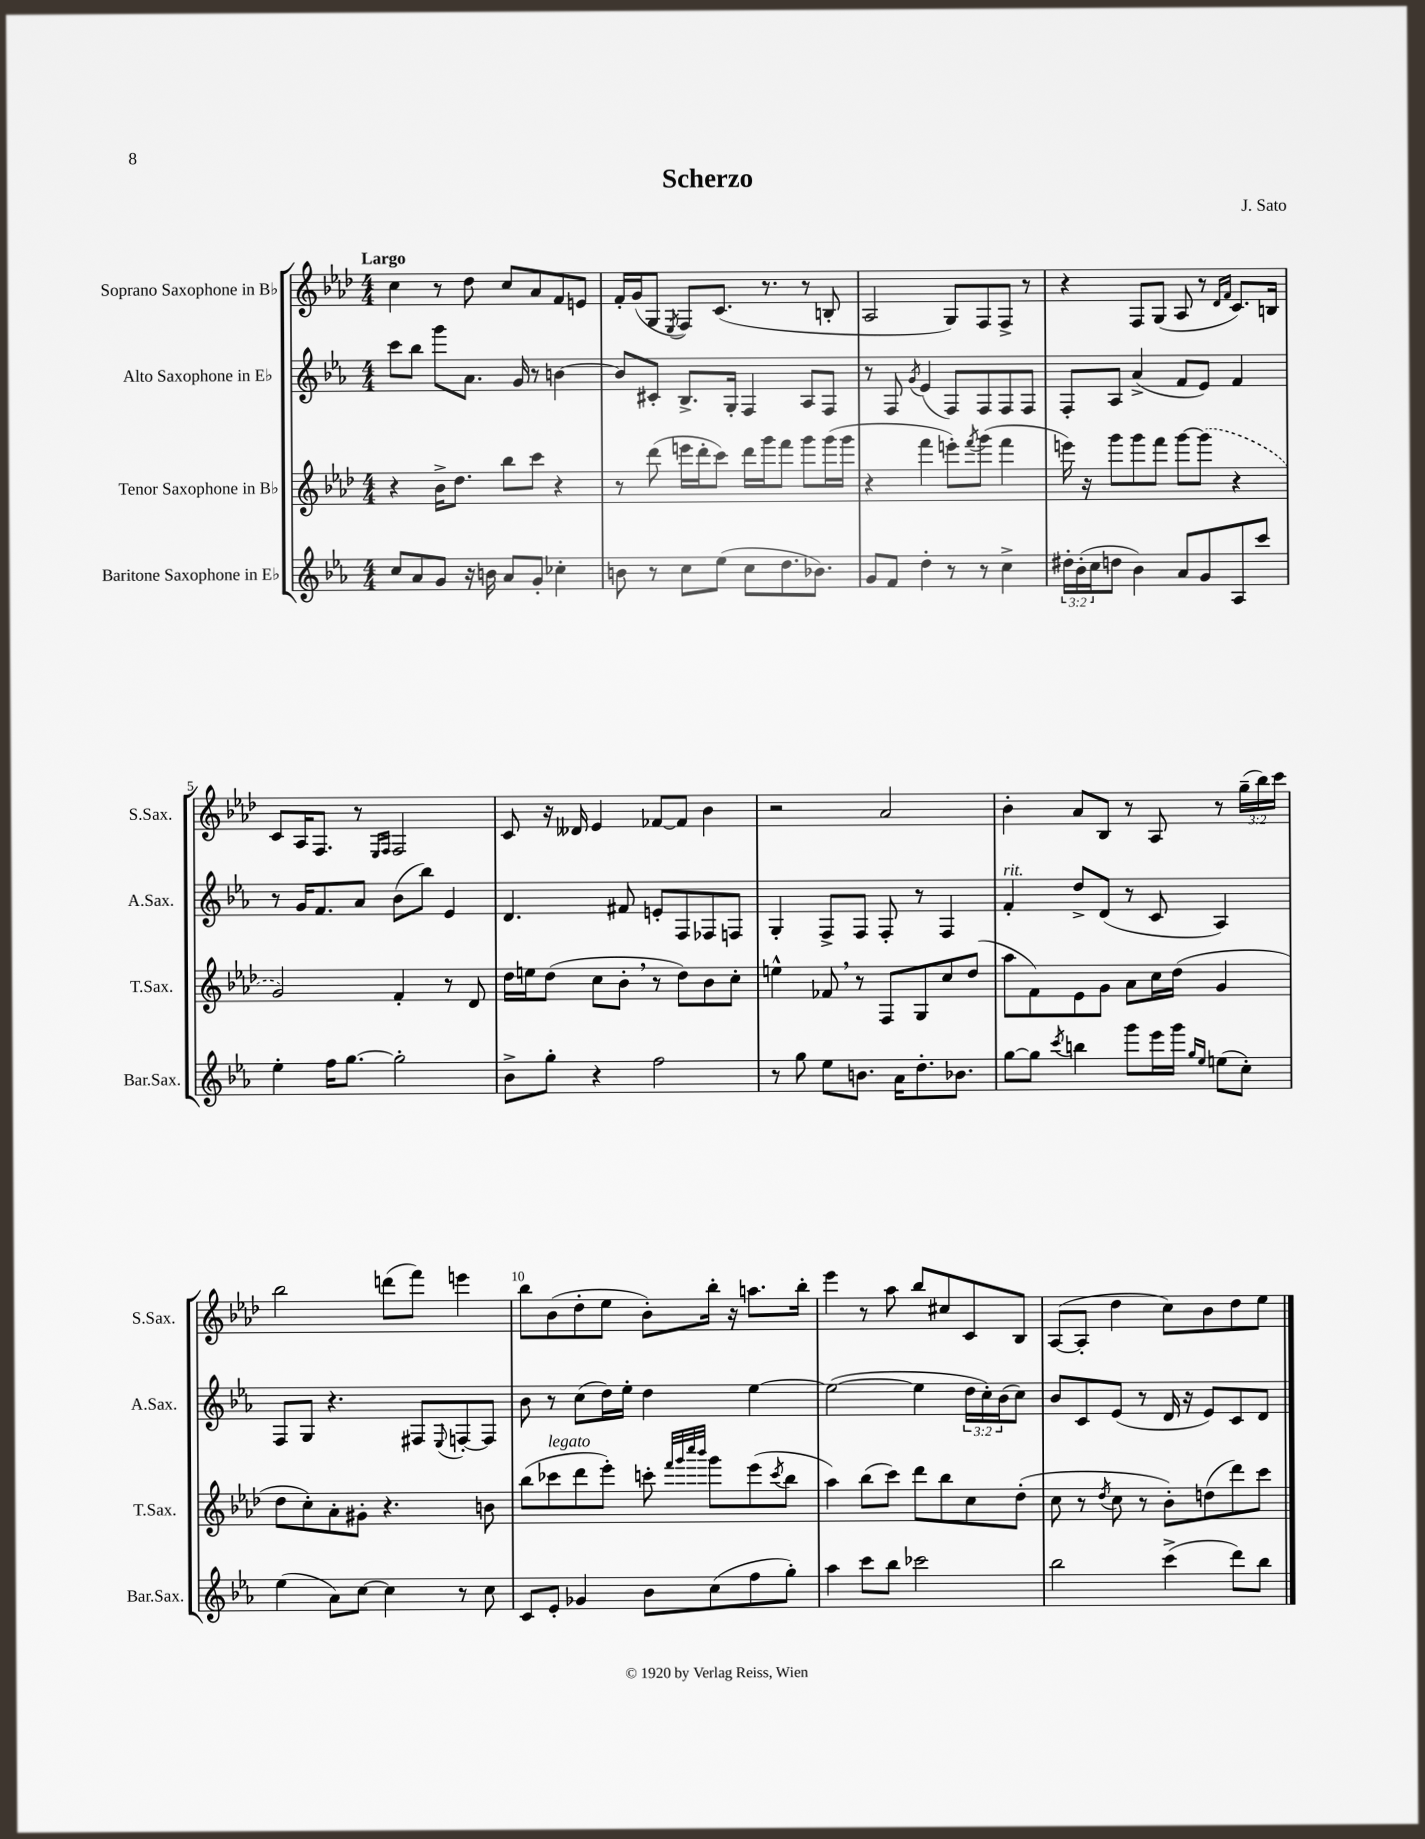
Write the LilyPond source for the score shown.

\header { title = "Scherzo" composer = "J. Sato" }
<<
\new StaffGroup <<
\new Staff = "s0" \with { instrumentName = "Soprano Saxophone in Bb" shortInstrumentName = "S.Sax." } {
    \clef treble \key aes \major \numericTimeSignature \time 4/4 \override Staff.TupletNumber.text = #tuplet-number::calc-fraction-text \tempo "Largo"
    c''4 r8 des''8 c''8 aes'8 f'8 e'8 |
    f'16-. g'16( g8 \acciaccatura { ees8 } f8) c'8.( r8. r8 b8-. |
    aes2 g8) f8 f8-> r8 |
    r4 f8 g8( aes8 r8 \grace { des'16 f'16 } c'8.) b16 |
    c'8 aes16 f8. r8 \grace { ees16 f16 } f2 |
    c'8 r16 deses'16 ees'4 fes'8~ fes'8 bes'4 |
    r2 aes'2 |
    bes'4-. aes'8 bes8 r8 aes8 r8 \tuplet 3/2 { g''16--( bes''16) c'''16 } |
    bes''2 d'''8( f'''8) e'''4 |
    bes''8 bes'8( des''8-. ees''8 bes'8-.) bes''16-. r16 a''8. bes''16-. |
    ees'''4 r8 aes''8 bes''8 cis''8 c'8 bes8 |
    aes8~( aes8-. des''4 c''8) bes'8 des''8 ees''8 \bar "|." |
}
\new Staff = "s1" \with { instrumentName = "Alto Saxophone in Eb" shortInstrumentName = "A.Sax." } {
    \clef treble \key ees \major \numericTimeSignature \time 4/4 \override Staff.TupletNumber.text = #tuplet-number::calc-fraction-text
    c'''8 bes''8 g'''8 aes'8. g'16 r8 b'4~ |
    b'8 cis'8-. bes8.-> g16-. f4 aes8 f8 |
    r8 f8 \acciaccatura { g'8 } ees'4( f8) f8 f8 f8 |
    f8-. aes8 aes'4->( f'8 ees'8) f'4 |
    r8 g'16 f'8. aes'8 bes'8( bes''8) ees'4 |
    d'4. fis'8 e'8-. f8 fes8 f8 |
    g4-. f8-> f8 f8-. r8 f4 |
    f'4-.^\markup { \italic "rit." } d''8-> d'8( r8 c'8 aes4) |
    f8 g8 r4. fis8 \appoggiatura { ees8 } f8~-. f8 |
    bes'8 r8 c''8( d''16) ees''16-. d''4 ees''4~ |
    ees''2~( ees''4 \tuplet 3/2 { d''16 c''16-.) bes'16( } c''8) |
    bes'8 c'8 ees'8( r8 d'16 r16 ees'8) c'8 d'8 \bar "|." |
}
\new Staff = "s2" \with { instrumentName = "Tenor Saxophone in Bb" shortInstrumentName = "T.Sax." } {
    \clef treble \key aes \major \numericTimeSignature \time 4/4
    r4 bes'16-> des''8. bes''8 c'''8 r4 |
    r8 des'''8( e'''16 des'''16-. c'''8) des'''16 g'''16 f'''8 g'''8 g'''16( g'''16 |
    r4 f'''4 e'''8-.) \acciaccatura { f'''8 } g'''8( f'''4 |
    e'''16) r16 g'''8 g'''8 f'''8 g'''8~ \once \slurDashed g'''8( r4 |
    g'2) f'4-. r8 des'8 |
    des''16 e''16 des''8( c''8 bes'8-. \breathe r8 des''8) bes'8 c''8-. |
    e''4-^ fes'8 \breathe r8 f8 g8 c''8 des''8( |
    aes''8 f'8) ees'8 g'8 aes'8 c''16 des''16( g'4 |
    des''8 c''8-.) aes'8-. gis'8-. r4. b'8 |
    bes''8( ces'''8^\markup { \italic "legato" } des'''8 ees'''8-.) c'''8-. \grace { f'''32 g'''32 c''''32 bes'''32 } g'''8 ees'''8( \acciaccatura { c'''8 } bes''8 |
    aes''4) bes''8( c'''8) des'''8 bes''8 c''8 des''8-.( |
    c''8 r8 \acciaccatura { des''8 } c''8 r8 bes'8-.) d''8( des'''8) c'''8 \bar "|." |
}
\new Staff = "s3" \with { instrumentName = "Baritone Saxophone in Eb" shortInstrumentName = "Bar.Sax." } {
    \clef treble \key ees \major \numericTimeSignature \time 4/4 \override Staff.TupletNumber.text = #tuplet-number::calc-fraction-text
    c''8 aes'8 g'8 r16 b'16 aes'8 g'8-. ces''4-. |
    b'8 r8 c''8 ees''8( c''8 d''8. bes'8.) |
    g'8 f'8 d''4-. r8 r8 c''4-> |
    \tuplet 3/2 { dis''16-. bes'16-.( c''16 } d''8 bes'4) aes'8 g'8 aes8 c'''8 |
    ees''4-. f''16 g''8.~ g''2-. |
    bes'8-> g''8-. r4 f''2 |
    r8 g''8 ees''8 b'8. aes'16 d''8.-. bes'8. |
    g''8~ g''8 \acciaccatura { c'''8 } b''4 g'''8 ees'''16 g'''16 \grace { g''16 ees''16 } e''8( c''8-.) |
    ees''4( aes'8) c''8~ c''4 r8 c''8 |
    c'8 ees'8-. ges'4 bes'8 c''8( f''8 g''8-.) |
    aes''4 c'''8 bes''8 ces'''2 |
    bes''2 c'''4->( d'''8) bes''8 \bar "|." |
}
>>
>>
\layout { \context { \Score \override BarNumber.break-visibility = ##(#f #t #t) barNumberVisibility = #(every-nth-bar-number-visible 5) } }
